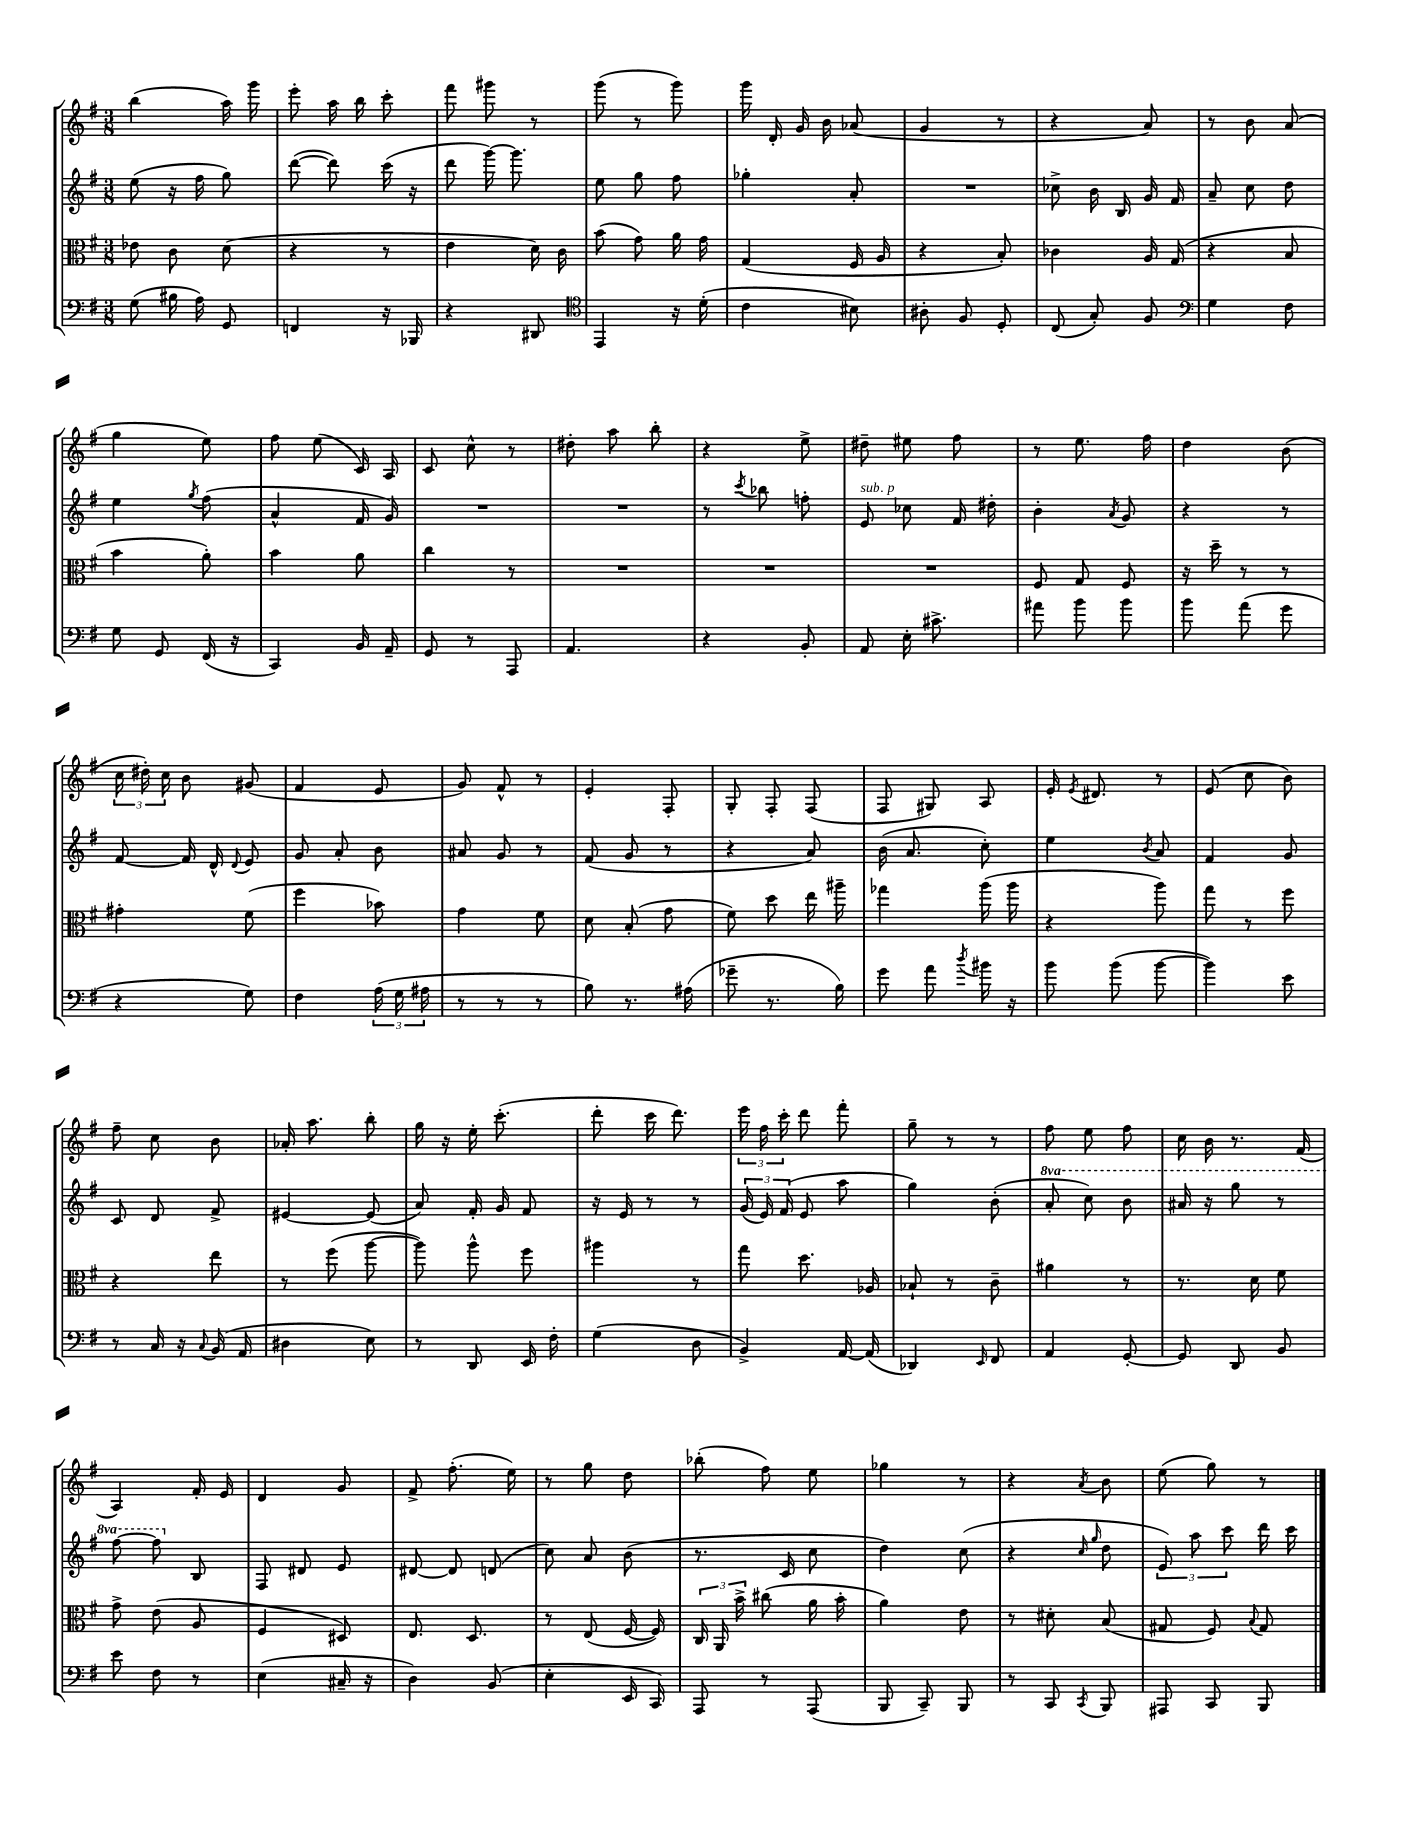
<<
\new StaffGroup <<
\new Staff = "s0" {
    \clef treble \key g \major \numericTimeSignature \time 3/8
    \autoBeamOff b''4( a''16) g'''16 |
    e'''8-. a''16 b''16 c'''8-. |
    fis'''8 gis'''8 r8 |
    g'''8( r8 g'''8) |
    g'''16 d'16-. g'16 b'16 aes'8( |
    g'4 r8 |
    r4 a'8) |
    r8 b'8 a'8( |
    g''4 e''8) |
    fis''8 e''8( c'16) a16 |
    c'8 c''8-^ r8 |
    dis''8-. a''8 b''8-. |
    r4 e''8-> |
    dis''8-- eis''8 fis''8 |
    r8 e''8. fis''16 |
    d''4 b'8( |
    \tuplet 3/2 { c''16 dis''16-.) c''16 } b'8 gis'8( |
    fis'4 e'8 |
    g'8) fis'8-^ r8 |
    e'4-. fis8-. |
    g8-. fis8-. fis8( |
    fis8 gis8) a8 |
    e'16-. \acciaccatura { e'8 } dis'8. r8 |
    e'8( c''8 b'8) |
    fis''8-- c''8 b'8 |
    aes'16-. a''8. b''8-. |
    g''16 r16 e''16-. c'''8.-.( |
    d'''8-. c'''16 d'''8.) |
    \tuplet 3/2 { e'''16 fis''16 c'''16-. } d'''8 fis'''8-. |
    g''8-- r8 r8 |
    fis''8 e''8 fis''8 |
    c''16 b'16 r8. fis'16( |
    a4) fis'16-. e'16 |
    d'4 g'8 |
    fis'8-> fis''8.-.( e''16) |
    r8 g''8 d''8 |
    bes''8-.( fis''8) e''8 |
    ges''4 r8 |
    r4 \acciaccatura { a'8 } b'8 |
    e''8( g''8) r8 \bar "|." |
}
\new Staff = "s1" {
    \clef treble \key g \major \numericTimeSignature \time 3/8 \set Staff.ottavationMarkups = #ottavation-simple-ordinals
    \autoBeamOff e''8( r16 fis''16 g''8) |
    d'''8~( d'''8) c'''16( r16 |
    d'''8 g'''16~) g'''8. |
    e''8 g''8 fis''8 |
    ges''4-. a'8-. |
    R4. |
    ces''8-> b'16 b16 g'16 fis'16 |
    a'8-- c''8 d''8 |
    e''4 \acciaccatura { g''8 } fis''8( |
    a'4-^ fis'16 g'16) |
    R4. |
    R4. |
    r8 \acciaccatura { c'''8 } bes''8 f''8-. |
    e'8^\markup { \italic "sub. p" } ces''8 fis'16 dis''16-. |
    b'4-. \acciaccatura { a'8 } g'8 |
    r4 r8 |
    fis'8~ fis'16 d'16-^ \appoggiatura { d'8 } e'8 |
    g'8 a'8-. b'8 |
    ais'8 g'8 r8 |
    fis'8( g'8 r8 |
    r4 a'8) |
    b'16( a'8. c''8-.) |
    e''4 \acciaccatura { b'8 } a'8 |
    fis'4 g'8 |
    c'8 d'8 fis'8-> |
    eis'4~ eis'8( |
    a'8) fis'16-. g'16 fis'8 |
    r16 e'16 r8 r8 |
    \tuplet 3/2 { g'16( e'16) fis'16( } e'8 a''8 |
    g''4) b'8-.( |
    \ottava #1 a''8-. c'''8) b''8 |
    ais''16 r16 g'''8 r8 |
    fis'''8~ fis'''8 \ottava #0 b8 |
    fis8 dis'8 e'8 |
    dis'8~ dis'8 d'8( |
    c''8) a'8 b'8( |
    r8. c'16 c''8 |
    d''4) c''8( |
    r4 \grace { c''16 g''16 } d''8 |
    \tuplet 3/2 { e'8) a''8 c'''8 } d'''16 c'''16 \bar "|." |
}
\new Staff = "s2" {
    \clef alto \key g \major \numericTimeSignature \time 3/8
    \autoBeamOff ees'8 c'8 d'8( |
    r4 r8 |
    e'4 d'16) c'16 |
    b'8( g'8) a'16 g'16 |
    g4( fis16 a16 |
    r4 b8-.) |
    ces'4 a16 g16( |
    r4 b8 |
    b'4 a'8-.) |
    b'4 a'8 |
    c''4 r8 |
    R4. |
    R4. |
    R4. |
    fis8 g8 fis8 |
    r16 d''16-- r8 r8 |
    gis'4-. fis'8( |
    fis''4 bes'8) |
    g'4 fis'8 |
    d'8 b8-.( g'8 |
    fis'8) d''8 e''16 ais''16-- |
    ges''4 a''16( a''16 |
    r4 a''8) |
    g''8 r8 fis''8 |
    r4 e''8 |
    r8 fis''8( a''8~ |
    a''8) a''8-^ fis''8 |
    ais''4 r8 |
    g''8 d''8. aes16 |
    bes8-! r8 c'8-- |
    ais'4 r8 |
    r8. d'16 fis'8 |
    g'8-> e'8( a8 |
    fis4 dis8) |
    e8. d8. |
    r8 e8( fis16~ fis16) |
    \tuplet 3/2 { c16 a,16 b'16-> } cis''8( a'16 b'16-. |
    a'4) e'8 |
    r8 dis'8-. b8( |
    gis8 fis8) \appoggiatura { b8 } gis8 \bar "|." |
}
\new Staff = "s3" {
    \clef bass \key g \major \numericTimeSignature \time 3/8
    \autoBeamOff g8( bis16 a16) g,8 |
    f,4 r16 bes,,16 |
    r4 dis,8 |
    \clef tenor e,4 r16 d'16-.( |
    c'4 bis8) |
    ais8-. fis8 d8-. |
    c8( g8-.) fis8 |
    \clef bass g4 fis8 |
    g8 g,8 fis,16( r16 |
    c,4) b,16 a,16-- |
    g,8 r8 a,,8 |
    a,4. |
    r4 b,8-. |
    a,8 e16-. cis'8.-> |
    ais'8 b'8 b'8 |
    b'8 a'8( g'8 |
    r4 g8) |
    fis4 \tuplet 3/2 { a16( g16 ais16 } |
    r8 r8 r8 |
    b8) r8. ais16( |
    ges'8-- r8. b16) |
    g'8 a'8 \acciaccatura { d''8 } bis'16 r16 |
    b'8 b'8( b'8~ |
    b'4) e'8 |
    r8 c16 r16 \appoggiatura { c8 } b,16( a,16 |
    dis4 e8) |
    r8 d,8 e,16 fis16-. |
    g4( d8 |
    b,4->) a,16~ a,16( |
    des,4) \grace { e,16 } fis,8 |
    a,4 g,8~-. |
    g,8 d,8 b,8 |
    e'8 fis8 r8 |
    e4( cis16-- r16 |
    d4) b,8( |
    e4-. e,16 c,16) |
    a,,8 r8 a,,8( |
    b,,8 c,8--) b,,8 |
    r8 c,8 \acciaccatura { c,8 } b,,8 |
    ais,,8 c,8 b,,8 \bar "|." |
}
>>
>>
\layout { \context { \Score \remove "Bar_number_engraver" } }
